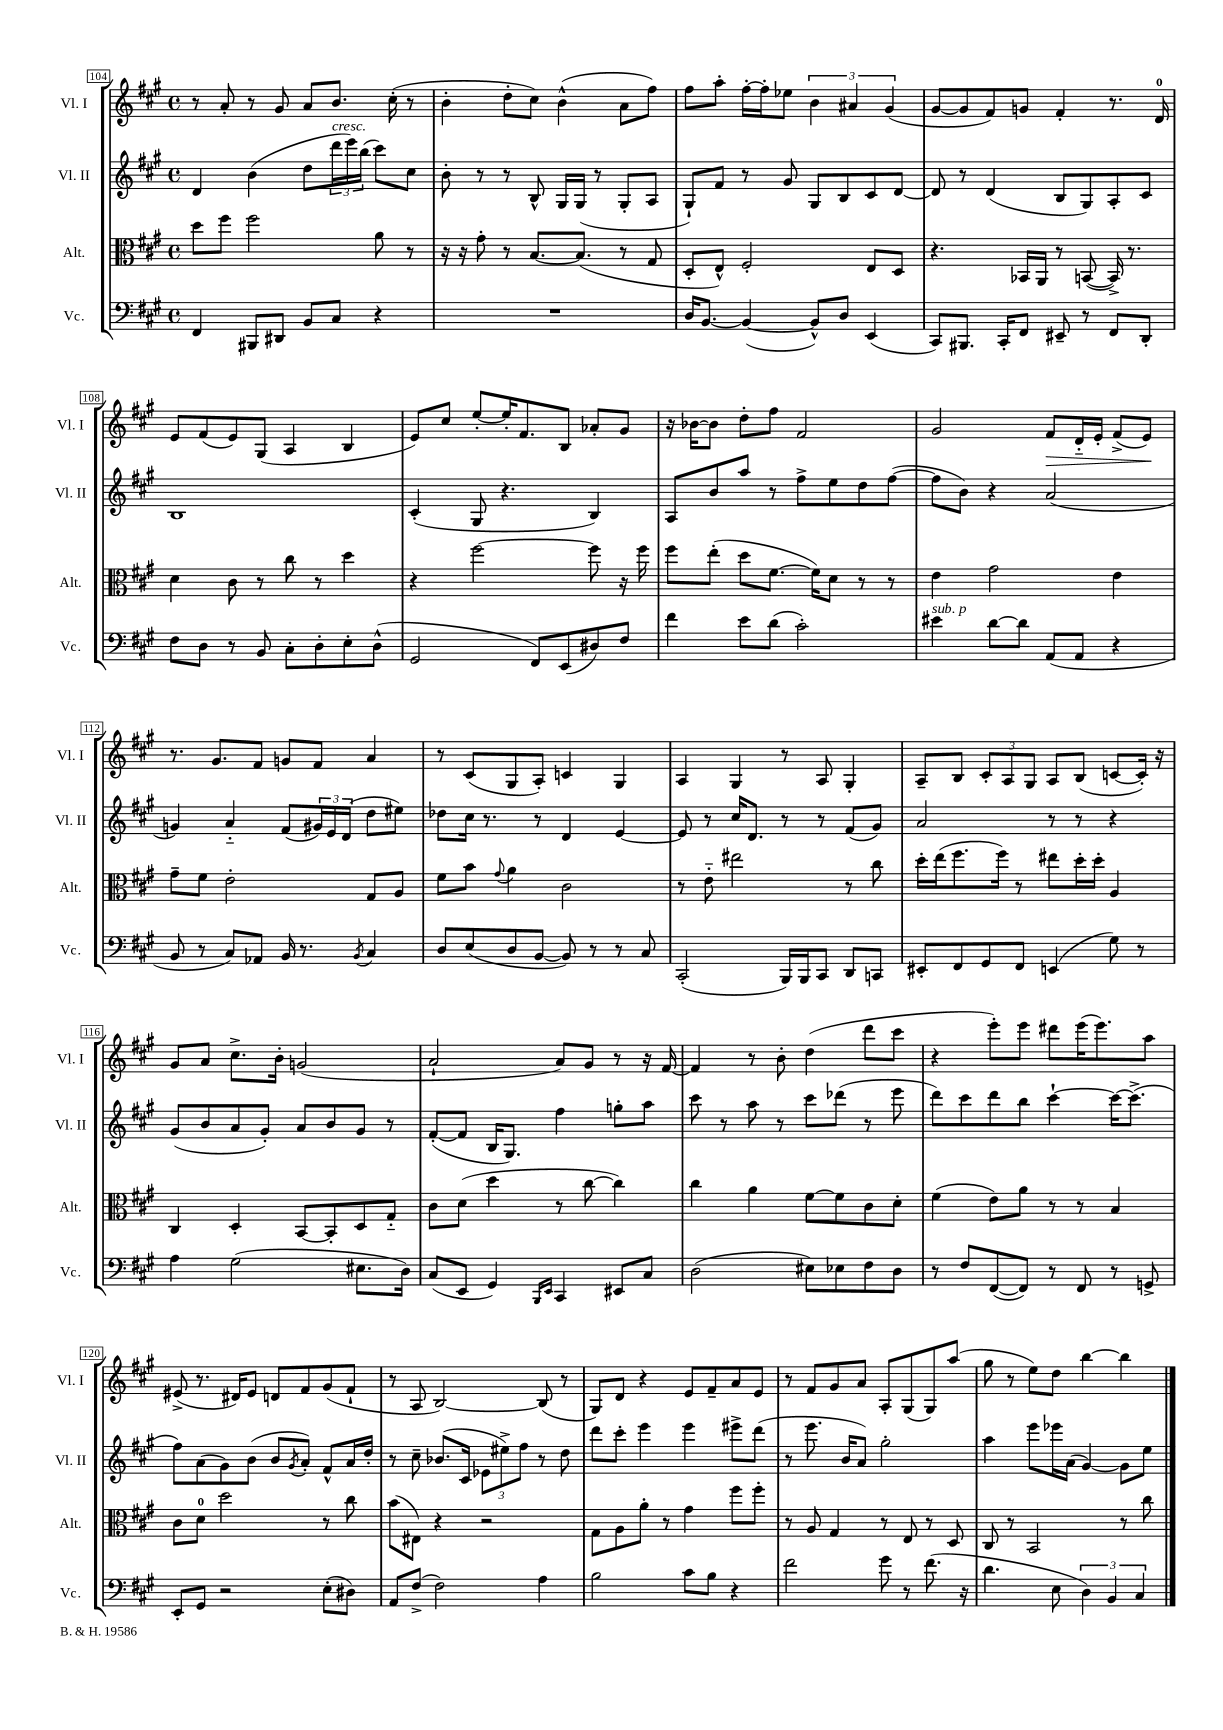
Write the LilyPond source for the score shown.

<<
\new StaffGroup <<
\new Staff = "s0" \with { instrumentName = "Vl. I" shortInstrumentName = "Vl. I" } {
    \clef treble \key a \major \defaultTimeSignature \time 4/4
    r8 a'8-. r8 gis'8 a'8 b'8. cis''16-.( r8 |
    b'4-. d''8-. cis''8) b'4-^( a'8 fis''8) |
    fis''8 a''8-. fis''16~-. fis''16-. ees''8 \tuplet 3/2 { b'4 ais'4 gis'4( } |
    gis'8~ gis'8 fis'8) g'8 fis'4-. r8. d'16-0 |
    e'8 fis'8( e'8) gis8( a4 b4 |
    e'8) cis''8 e''8~-. e''16-. fis'8. b8 aes'8-. gis'8 |
    r16 bes'16~ bes'8 d''8-. fis''8 fis'2 |
    gis'2 fis'8\> d'16-_ e'16-. fis'8->( e'8\!) |
    r8. gis'8. fis'8 g'8 fis'8 a'4 |
    r8 cis'8( gis8 a8-.) c'4 gis4 |
    a4 gis4 r8 a8 gis4-. |
    a8-- b8 \tuplet 3/2 { cis'8-. a8 gis8 } a8 b8( c'8~ c'16-.) r16 |
    gis'8 a'8 cis''8.-> b'16-. g'2( |
    a'2-! a'8) gis'8 r8 r16 fis'16~ |
    fis'4 r8 b'8-. d''4( d'''8 cis'''8 |
    r4 e'''8-.) e'''8 dis'''8 e'''16( e'''8.) a''8 |
    eis'8->( r8. dis'16) eis'8 d'8 fis'8 gis'8( fis'8-! |
    r8 a8 b2~) b8( r8 |
    gis8) d'8 r4 e'8 fis'8-- a'8 e'8 |
    r8 fis'8 gis'8 a'8 a8-. gis8( gis8) a''8( |
    gis''8 r8 e''8) d''8 b''4~ b''4 \bar "|." |
}
\new Staff = "s1" \with { instrumentName = "Vl. II" shortInstrumentName = "Vl. II" } {
    \clef treble \key a \major \defaultTimeSignature \time 4/4
    d'4 b'4( d''8 \tuplet 3/2 { d'''16^\markup { \italic "cresc." } e'''16) b''16( } cis'''8) cis''8 |
    b'8-. r8 r8 b8-^ gis16 gis16( r8 gis8-. a8 |
    gis8-!) fis'8 r8 gis'8 gis8 b8 cis'8 d'8~ |
    d'8 r8 d'4( b8 gis8) a8-. cis'8 |
    b1 |
    cis'4-.( gis8 r4. b4) |
    a8 b'8 a''8 r8 fis''8-> e''8 d''8 fis''8~( |
    fis''8 b'8) r4 a'2( |
    g'4) a'4-_ fis'8( \tuplet 3/2 { gis'16) e'16 d'16( } d''8 eis''8) |
    des''8 cis''16 r8. r8 d'4 e'4~ |
    e'8 r8 cis''16 d'8. r8 r8 fis'8( gis'8) |
    a'2 r8 r8 r4 |
    gis'8( b'8 a'8 gis'8-.) a'8 b'8 gis'8 r8 |
    fis'8~-.( fis'8 b16 gis8.) fis''4 g''8-. a''8 |
    cis'''8 r8 a''8 r8 cis'''8 des'''8( r8 e'''8 |
    d'''8) cis'''8 d'''8 b''8 cis'''4~-! cis'''16~ cis'''8.->( |
    fis''8) a'8( gis'8) b'8( b'8 \acciaccatura { gis'8 } a'8-.) fis'8-^ a'16 d''16-. |
    r8 cis''8-- bes'8.( cis'16 \tuplet 3/2 { ees'8 eis''8->) fis''8 } r8 d''8 |
    d'''8 cis'''8-. e'''4 e'''4 eis'''8-> d'''8( |
    r8 e'''8. b'16 a'8) gis''2-. |
    a''4 e'''8 ees'''16 a'16( gis'4~) gis'8 e''8 \bar "|." |
}
\new Staff = "s2" \with { instrumentName = "Alt." shortInstrumentName = "Alt." } {
    \clef alto \key a \major \defaultTimeSignature \time 4/4
    d''8 fis''8 fis''2 a'8 r8 |
    r16 r16 gis'8-. r8 b8.~ b8.( r8 gis8 |
    d8-. e8-^) fis2-. e8 d8 |
    r4. bes,16 a,16 r8 b,8~( b,16->) r8. |
    d'4 cis'8 r8 cis''8 r8 d''4 |
    r4 fis''2~ fis''8 r16 fis''16 |
    fis''8 e''8-.( d''8 fis'8.~ fis'16) d'8 r8 r8 |
    e'4 gis'2 e'4 |
    gis'8-- fis'8 e'2-. gis8 a8 |
    fis'8 b'8 \appoggiatura { gis'8 } a'4 cis'2 |
    r8 e'8-_ eis''2 r8 cis''8 |
    d''16-. e''16( fis''8. fis''16) r8 eis''8 d''16-. d''16-. a4 |
    cis4 d4-. b,8~ b,8-. d8 gis8-_ |
    cis'8 d'8( d''4 r8 cis''8~ cis''4) |
    cis''4 a'4 fis'8~ fis'8 cis'8 d'8-. |
    fis'4( e'8) a'8 r8 r8 b4 |
    cis'8 d'8-0 d''2 r8 cis''8 |
    b'8( eis8) r4 r2 |
    gis8 a8 a'8-. r8 gis'4 fis''8 fis''8-. |
    r8 a8 gis4 r8 e8 r8 d8 |
    cis8 r8 b,2 r8 cis''8 \bar "|." |
}
\new Staff = "s3" \with { instrumentName = "Vc." shortInstrumentName = "Vc." } {
    \clef bass \key a \major \defaultTimeSignature \time 4/4
    fis,4 bis,,8 dis,8 b,8 cis8 r4 |
    R1 |
    d16 b,8.~ b,4~( b,8-^) d8 e,4( |
    cis,8) bis,,8. cis,16-. fis,8 eis,8-- r8 fis,8 d,8-. |
    fis8 d8 r8 b,8 cis8-. d8-. e8-. d8-^( |
    gis,2 fis,8) e,8( dis8) fis8 |
    fis'4 e'8 d'8( cis'2-.) |
    eis'4^\markup { \italic "sub. p" } d'8~ d'8 a,8( a,8 r4 |
    b,8 r8 cis8) aes,8 b,16 r8. \acciaccatura { b,8 } cis4 |
    d8 e8( d8 b,8~ b,8) r8 r8 cis8 |
    cis,2-.( b,,16) b,,16 cis,8 d,8 c,8 |
    eis,8-. fis,8 gis,8 fis,8 e,4( gis8) r8 |
    a4 gis2( eis8. d16) |
    cis8( e,8 gis,4) \grace { b,,16 e,16 } cis,4 eis,8 cis8 |
    d2( eis8) ees8 fis8 d8 |
    r8 fis8 fis,8~( fis,8) r8 fis,8 r8 g,8-> |
    e,8-. gis,8 r2 e8-.( dis8) |
    a,8 fis8->( fis2) a4 |
    b2 cis'8 b8 r4 |
    fis'2 gis'8 r8 fis'8.( r16 |
    d'4. e8 \tuplet 3/2 { d4) b,4 cis4 } \bar "|." |
}
>>
>>
\layout { \context { \Score currentBarNumber = #104 \override BarNumber.stencil = #(make-stencil-boxer 0.1 0.3 ly:text-interface::print) } }
